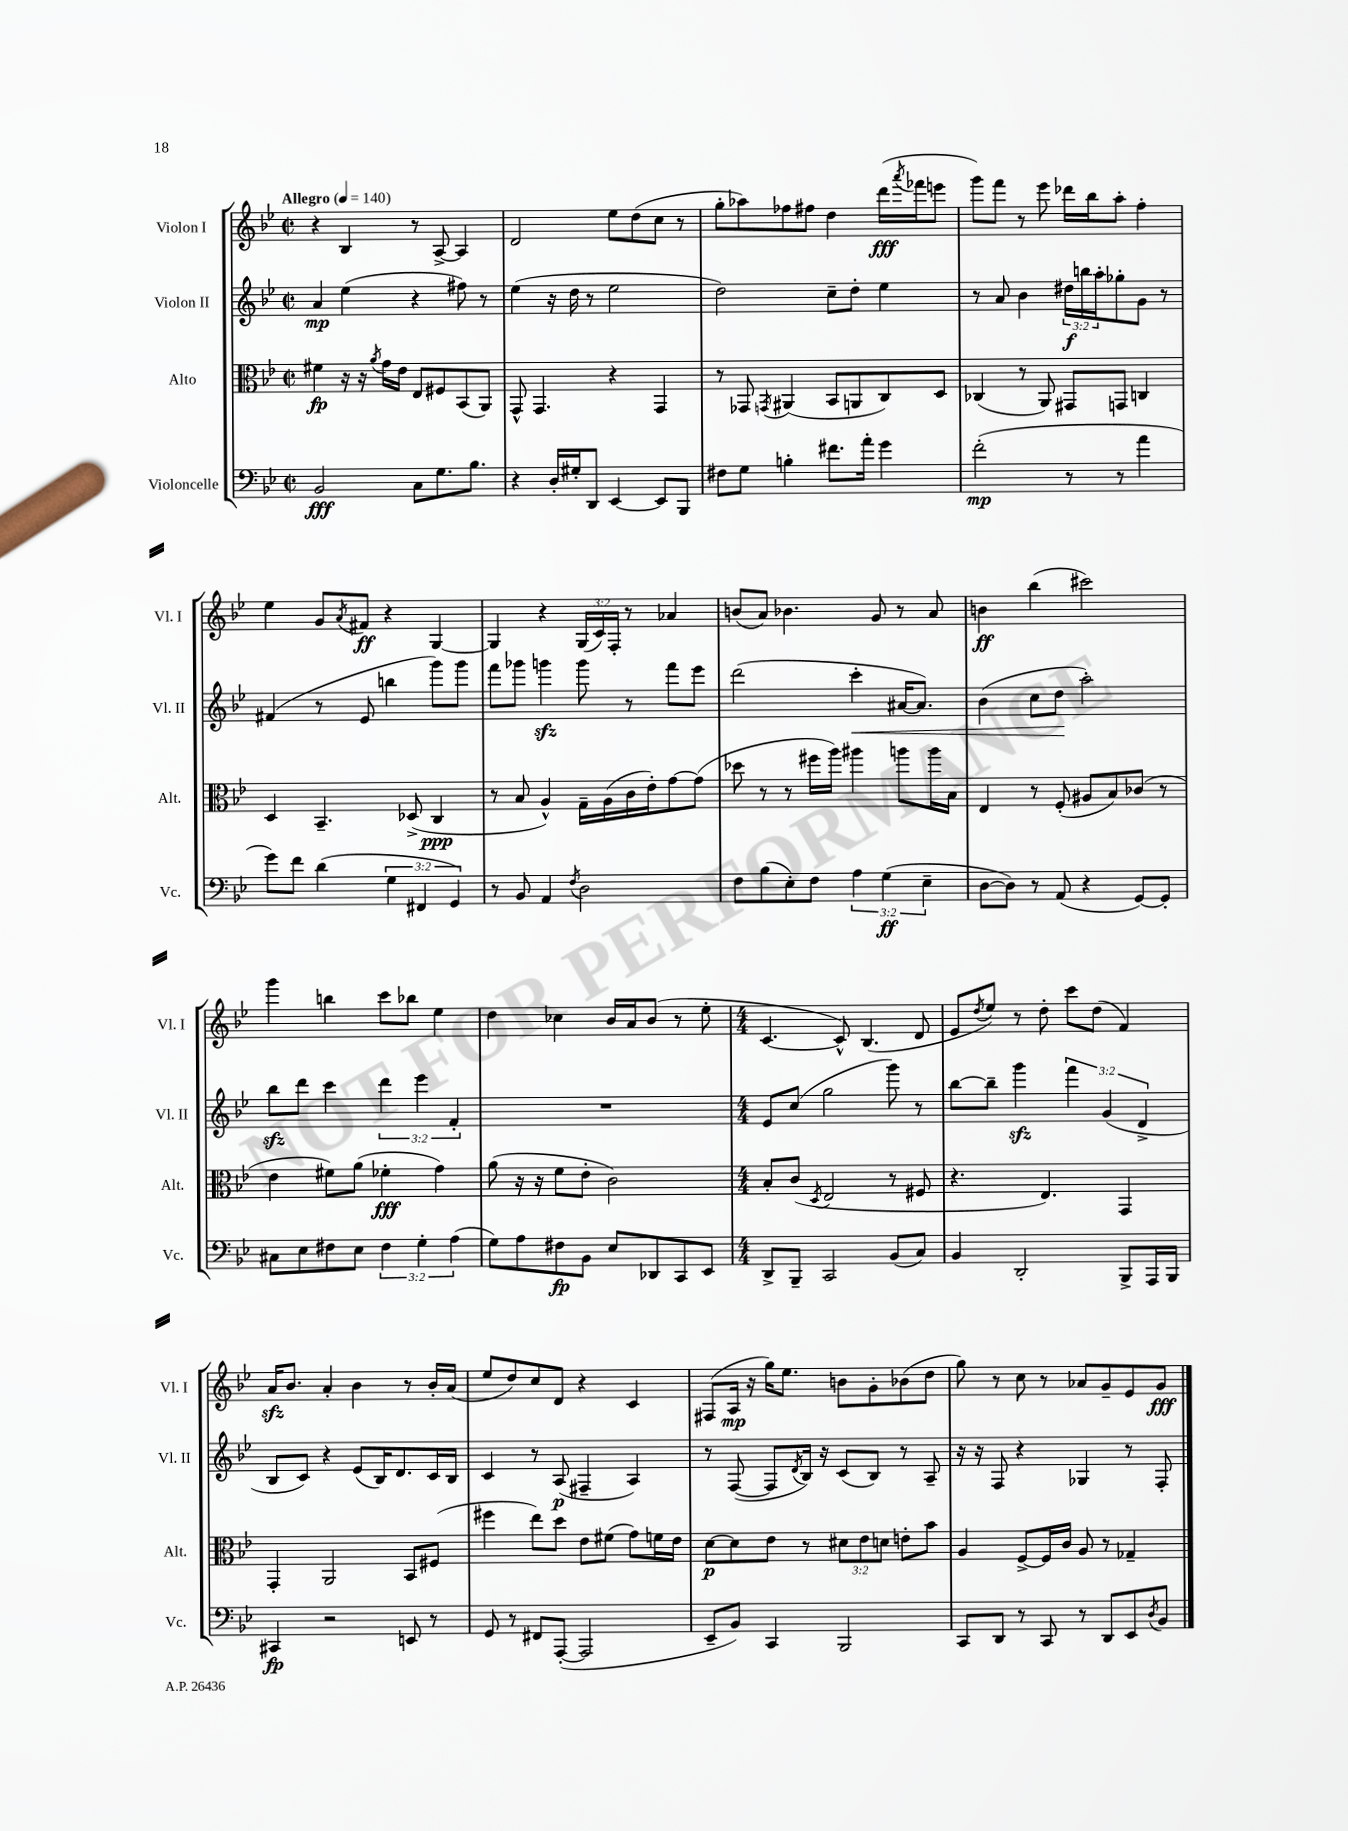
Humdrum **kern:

**kern	**kern	**kern	**kern
*staff4	*staff3	*staff2	*staff1
*clefF4	*clefC3	*clefG2	*clefG2
*k[b-e-]	*k[b-e-]	*k[b-e-]	*k[b-e-]
*M2/2	*M2/2	*M2/2	*M2/2
*met(c|)	*met(c|)	*met(c|)	*met(c|)
*MM140	*MM140	*MM140	*MM140
2BB-/	4f#\	4a/	4r
.	16r	(4ee-\	4B-/
.	16r	.	.
.	8qa/	.	.
.	16g\LL	.	.
.	16e-\JJ	.	.
8C\L	8E-/L	4r	8r
8.G\	8F#/	.	[8A^/
.	(8BB-/	8ff#\)	4A/]
8.B-\J	.	.	.
.	8AA/J)	8r	.
=	=	=	=
4r	8GG^^/	(4ee-\	2d/
.	4.GG/	.	.
16D'/LL	.	16r	.
16G#'/J	.	16dd\	.
8DD/J	.	8r	.
[4EE-/	4r	2ee-\	8ee-\L
.	.	.	(8dd\
8EE-/]L	4GG/	.	8cc\J
8BBB-/J	.	.	8r
=	=	=	=
8F#\L	8r	2dd\)	8gg'\L
8G\J	8GG-/	.	8aa-\)
.	8qGG/	.	.
4B'\	(4AA#/	.	8ff-\
.	.	.	8ff#\J
8.f#\L	8BB-/L	8cc~\L	4dd\
.	8AA/	8dd'\J	.
16a'\Jk	.	.	.
4g\	8C/)	4ee-\	(16ddd\LL
.	.	.	8qaaa/
.	.	.	16fff-\J
.	8D/J	.	8eee\J
=	=	=	=
(2f'\	(4C-/	8r	8ggg\L)
.	.	8a/	8fff\J
.	8r	4b-\	8r
.	8AA/)	.	8eee-\
8r	8GG#/L	24dd#\LL	16ddd-\LL
.	.	24bb\	.
.	.	.	16bb-\J
.	.	24aa'\J	.
8r	8GG/J	8gg-'\	8aa'\J
4a\	4C/	8g\J	4ff'\
.	.	8r	.
=	=	=	=
8g\L)	4D/	(4f#/	4ee-\
8f\J	.	.	.
(4d\	4.BB-~/	8r	8g/L
.	.	.	8qa/
.	.	8e-/	8f#/J
6G\	.	4bb\	4r
.	(8D-^/	.	.
6FF#/	.	.	.
.	4C/	8ggg\L)	[4G/
6GG/)	.	.	.
.	.	8ggg\J	.
=	=	=	=
8r	8r	8fff\L	4G/]
8BB-/	8B-/	8ggg-\J	.
4AA/	4A^^/)	4ggg\	4r
8qF/	.	.	.
2D\	16G~\LL	8ggg\	(24G/LL
.	.	.	24c/)
.	(16A\	.	.
.	.	.	24F'/JJ
.	16c\	8r	8r
.	16e-'\J)	.	.
.	[8g\	8fff\L	4a-/
.	(8g\]J	8eee-\J	.
=	=	=	=
8F\L	8dd-\	(2ddd\	(8b/L
(8B-\	8r	.	8a/J)
8E-'\)	8r	.	4.b-\
8F\J	16ff#\LL	.	.
.	16aa\JJ)	.	.
6A\	4aa#\	4ccc'\	.
.	.	.	8g/
(6G\	.	.	.
.	8aa\L	[16a#/LK	8r
.	.	8.a#/]J)	.
6E-~\	.	.	.
.	16aa\L	.	8a/
.	16B-\JJ	.	.
=	=	=	=
[8D\L	4E-/	(4b-\	4b\
8D\]J)	.	.	.
8r	8r	8cc\L	(4bb-\
(8AA/	(8F'/	8dd\J	.
4r	8A#/L	2aa'\)	2ccc#\)
.	8B-/)	.	.
[8GG/L)	(8c-/J	.	.
8GG'/]J	8r	.	.
=	=	=	=
8C#\L	4e-\	8bb-\L	4ggg\
8E-\	.	8ddd\J	.
8F#\	8f#\L)	4ccc\	4bb\
8E-\J	(8a\J	.	.
6F#\	4f-'\	6ddd\	8ccc\L
.	.	.	8bb-\J
6G'\	.	6eee-\	.
.	4g\)	.	4ee-\
(6A\	.	6f'/	.
=	=	=	=
8G\L)	(8a\	1r	4dd\
8A\	16r	.	.
.	16r	.	.
8F#\	8f\L	.	4cc-\
8BB-\J	8e-'\J	.	.
8E-/L	2c\)	.	16b-/LL
.	.	.	16a/J
8DD-/	.	.	(8b-/J
8CC/	.	.	8r
8EE-/J	.	.	8ee-'\
=	=	=	=
*M4/4	*M4/4	*M4/4	*M4/4
8DD^/L	8B-'/L	8e-/L	[4.c/
8BBB-~/J	(8c/J	(8cc/J	.
.	8qD/	.	.
2CC/	2E-/	2gg\	.
.	.	.	8c^^/])
.	.	.	(4.B-/
(8BB-/L	8r	8ggg\)	.
8C/J)	8F#/	8r	8d/
=	=	=	=
4BB-/	4.r	[8bb-\L	8e-/L
.	.	.	8qdd/
.	.	8bb-~\]J	8ee-/J)
2DD'/	.	4ggg\	8r
.	4.E-/)	.	8dd'\
.	.	6fff\	8ccc\L
.	.	.	(8dd\J
.	.	(6g/	.
8BBB-^/L	4GG/	.	4f/)
.	.	6d^/	.
16AAA/L	.	.	.
16BBB-/JJ	.	.	.
=	=	=	=
4CC#/	4GG'/	8B-/L	16a/LK
.	.	.	8.b-/J
.	.	8c/J)	.
2r	2AA/	4r	4a'/
.	.	(8e-/L	4b-\
.	.	16B-/K)	.
.	.	8.d/	.
8EE/	8BB-/L	.	8r
8r	(8F#/J	16c/L	16b-'/LL
.	.	16B-/JJ	(16a/JJ
=	=	=	=
8GG/	4ff#\	4c/	8ee-/L
8r	.	.	8dd/)
8FF#/L	8ee-\L)	8r	8cc/
([8AAA'/J	8dd\J	(8A/	8d/J
2AAA/]	8e-\L	4F#~/	4r
.	(8f#\J	.	.
.	8g\L)	4A/)	4c/
.	16f\L	.	.
.	16e-\JJ	.	.
=	=	=	=
8EE-~/L	[8d\L	8r	(8F#/L
8BB-/J)	8d\]	([8F/	16A/Jk
.	.	.	16r
4CC/	8e-\J	8F/]L	16gg\LK)
.	.	.	8.ee-\J
.	.	8qd/	.
.	8r	16B-/Jk)	.
.	.	16r	.
2BBB-/	12d#\L	(8c/L	8b\L
.	12e-\	.	.
.	.	8B-/J)	8g'\
.	12d\J	.	.
.	8e'\L	8r	(8b-\
.	8b-\J	8A~/	8dd\J
=	=	=	=
8CC/L	4A/	16r	8gg\)
.	.	16r	.
8DD/J	.	8F/	8r
8r	[8F^/L	4r	8cc\
8CC/	16F/]L	.	8r
.	16c/JJ	.	.
8r	8A/	4G-/	8a-/L
8DD/L	8r	.	8g~/
8EE-/	4G-~/	8r	8e-/
8qD/	.	.	.
8BB-/J	.	8F'/	8g/J
==	==	==	==
*-	*-	*-	*-
